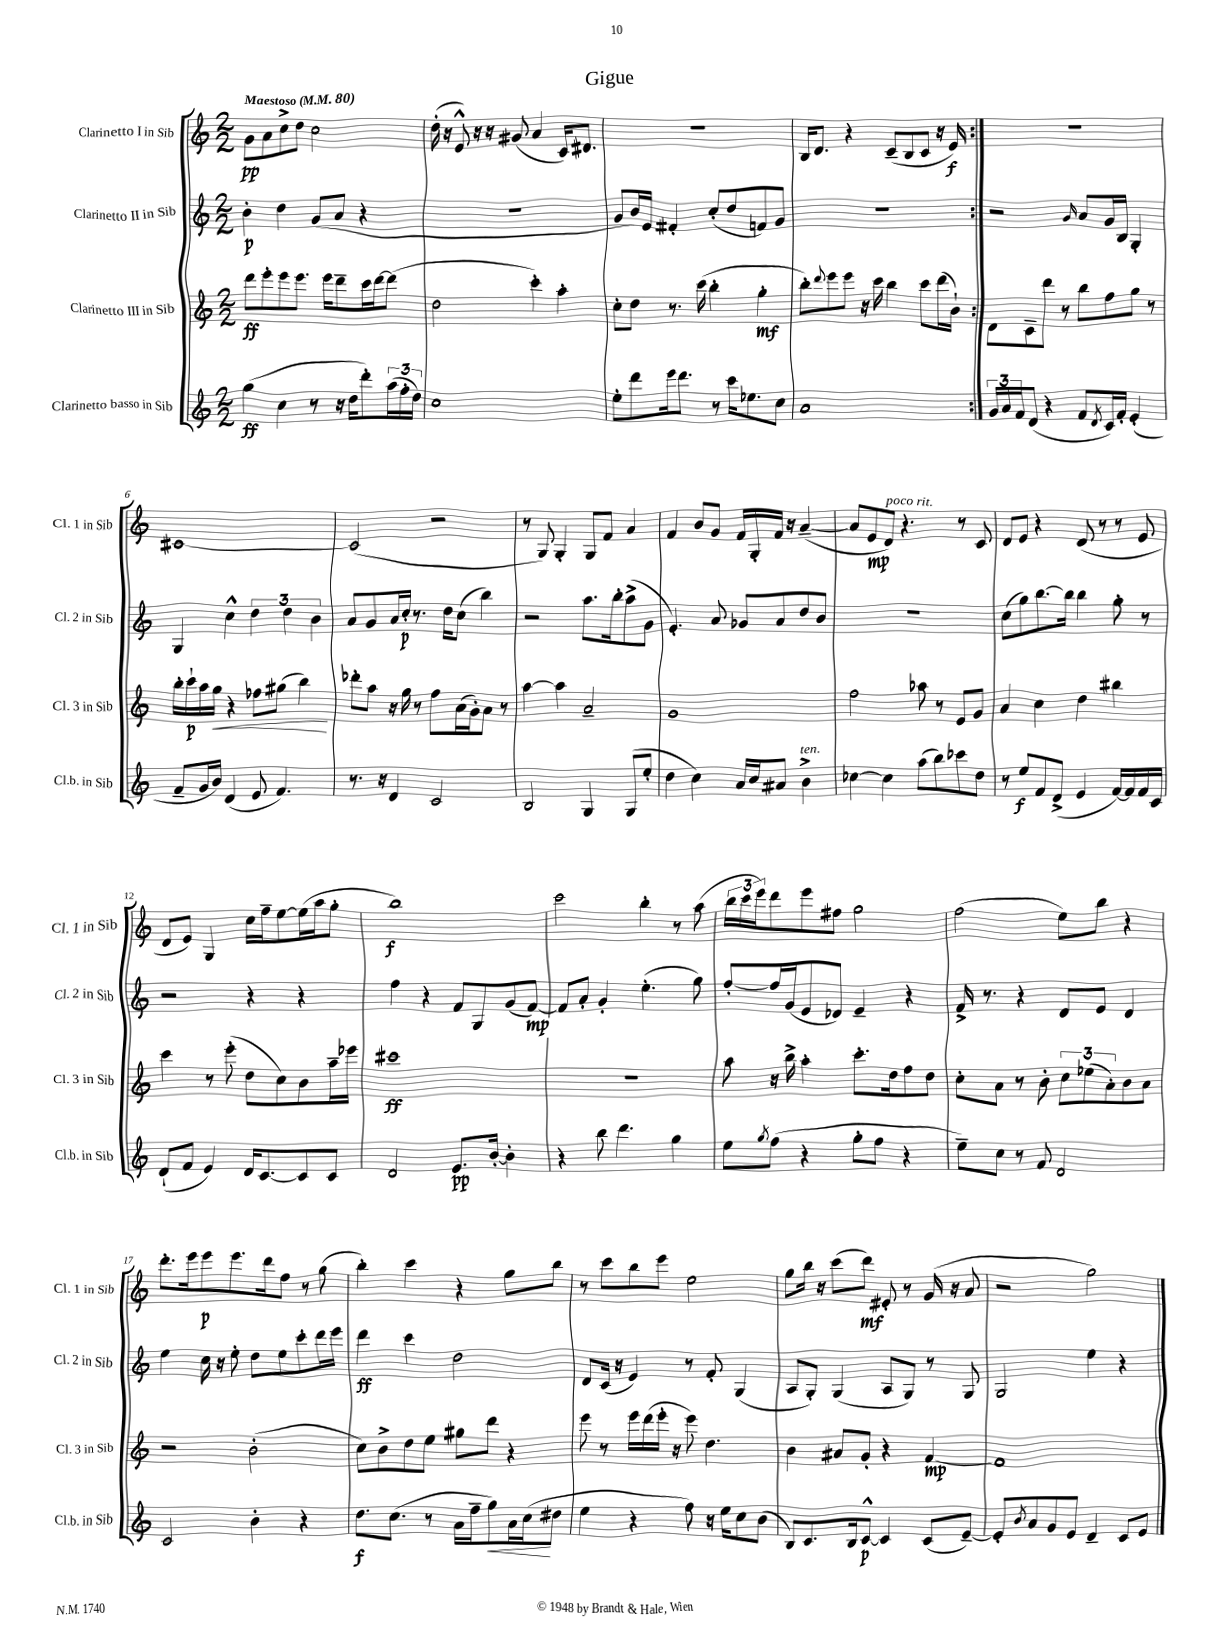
\header { title = "Gigue" }
<<
\new StaffGroup <<
\new Staff = "s0" \with { instrumentName = "Clarinetto I in Sib" shortInstrumentName = "Cl. 1 in Sib" } {
    \clef treble \key c \major \numericTimeSignature \time 2/2 \tempo "Maestoso" 4 = 80
    \repeat volta 2 { g'8\pp a'8 c''8-> d''8 c''2 |
    d''16-.( r16 e'8-^) r16 r16 gis'8( a'4 c'16) dis'8. |
    R1 |
    b16 d'8. r4 c'8--( b8 c'8 r16 e'16\f) | }
    r1 |
    cis'1~ |
    cis'2( r2 |
    r8 g8) g4-. g8 f'8 a'4 |
    f'4 b'8 g'8 f'16 g16-. f'16 r16 a'4~--( |
    a'8 e'8\mp d'8^\markup { \italic "poco rit." }) r4. r8 c'8 |
    d'8 e'8 r4 d'8( r8 r8 e'8 |
    d'8 e'8) g4 c''16 f''16-- e''8~ e''16( a''16 g''8-. |
    b''1\f) |
    c'''2 b''4-. r8 a''8( |
    \tuplet 3/2 { b''16 c'''16 e'''16) } d'''8 e'''8 fis''8 g''2 |
    f''2( e''8) b''8 r4 |
    d'''8.-. e'''16 e'''8\p e'''8. d'''16 f''8 r8 g''8( |
    b''4-.) c'''4 r4 g''8 b''8 |
    r8 c'''8 b''8 e'''8 e''2 |
    g''8 b''16 r16 c'''8( d'''8\mf) eis'8-. r8 g'16( r16 a'8 |
    r2 g''2) \bar "|." |
}
\new Staff = "s1" \with { instrumentName = "Clarinetto II in Sib" shortInstrumentName = "Cl. 2 in Sib" } {
    \clef treble \key c \major \numericTimeSignature \time 2/2
    \repeat volta 2 { b'4-.\p d''4 g'8( a'8 r4 |
    R1 |
    g'8 b'16) e'16 fis'4-. c''8-.( d''8 f'8) g'8 |
    r1 | }
    r2 \grace { g'16 } a'8 g'16 b16 g4-. |
    g4 c''4-^ \tuplet 3/2 { d''4 d''4 b'4 } |
    a'8 g'8 a'16 c''16-.\p r8. d''16 c''8( b''4) |
    r2 a''8. b''16-. a''8->( g'8 |
    e'4.-.) a'8 ges'8 a'8 d''8 b'8 |
    R1 |
    c''8( g''8) b''8.~ b''16 b''4 g''8-. r8 |
    r2 r4 r4 |
    f''4 r4 f'8 g8 g'8( f'8~\mp) |
    f'8 a'8-. g'4-. e''4.-.( g''8) |
    f''8~-. f''16 g'16( e'8 des'8) e'4-- r4 |
    f'16-> r8. r4 d'8 e'8 d'4 |
    e''4 c''16 r16 e''8-. d''8 e''8 c'''8-. d'''16 e'''16 |
    d'''4\ff c'''4 d''2 |
    d'8 c'16( r16 e'4) r8 f'8-. g4( |
    a8 g8-.) g4( a8 g8) r8 g8 |
    g2 e''4 r4 \bar "|." |
}
\new Staff = "s2" \with { instrumentName = "Clarinetto III in Sib" shortInstrumentName = "Cl. 3 in Sib" } {
    \clef treble \key c \major \numericTimeSignature \time 2/2
    \repeat volta 2 { d'''8\ff e'''8-. e'''8 e'''8. e'''16 d'''8-- c'''16 d'''16~ d'''8( |
    d''2 c'''4-.) a''4-. |
    c''8-. d''8 r8. c'''16( b''4-. g''4-.\mf |
    b''8-.) \appoggiatura { d'''8 } e'''8 e'''8 r16 c'''16 b''4 c'''8 d'''16( b'16-!) | }
    d'8 c'8-- d'''8 r8 b''8 f''8 g''8 r8 |
    b''16-. c'''16-!\p a''16 g''16\< r4 fes''8 gis''8( b''4\!) |
    des'''8-. a''8 r16 g''16 r8 f''8 a'16( g'16-.) a'8 r8 |
    a''4~ a''4 a'2-- |
    g'1 |
    f''2 aes''8 r8 e'8 g'8 |
    a'4 c''4 d''4 bis''4 |
    c'''4 r8 e'''8-.( d''8 c''8) b'8 a''16-- ees'''16 |
    cis'''1\ff |
    R1 |
    a''8 r16 b''16-> a''4-. c'''8.-. d''16 f''8 d''8 |
    c''8-. a'8 r8 b'8-. \tuplet 3/2 { c''8 ees''8( a'8-.) } b'8 a'8 |
    r2 b'2-.( |
    c''8) b'8-> d''8 e''8 gis''8 d'''8 r4 |
    e'''8 r8 e'''16 d'''16( e'''16-. r16 e'''8) d''4. |
    b'4 ais'8 g'8-. r4 f'4~\mp |
    f'1 \bar "|." |
}
\new Staff = "s3" \with { instrumentName = "Clarinetto basso in Sib" shortInstrumentName = "Cl.b. in Sib" } {
    \clef treble \key c \major \numericTimeSignature \time 2/2
    \repeat volta 2 { g''4\ff( c''4 r8 r16 d''16 d'''8-.) \tuplet 3/2 { a''16( f''16-. d''16) } |
    c''1 |
    e''8-. d'''8 e'''16 d'''8. r8 c'''16 ees''8. c''8 |
    a'1 | }
    \tuplet 3/2 { g'16 a'16 f'16 } d'8( r4 f'8 \acciaccatura { d'8 } c'16) f'16-. e'4-.( |
    f'8-- g'16 b'16) d'4( e'8 f'4.) |
    r8. r16 d'4 c'2 |
    b2 g4 g8( e''8-. |
    d''4 c''4) a'16 c''16 ais'8 b'4->^\markup { \italic "ten." } |
    ces''4~ ces''4 a''8( b''8) ces'''8 d''8 |
    r8 e''8\f f'8 d'8->( e'4 f'16~) f'16 f'16 c'16 |
    d'8-!( f'8 e'4) d'16 c'8.~ c'8 c'8 |
    d'2 e'8.\pp b'16~-. b'4-. |
    r4 b''8 d'''4. g''4 |
    e''8 \acciaccatura { g''8 } f''8( r4 g''8-. f''8 r4 |
    e''8--) c''8 r8 f'8 d'2 |
    c'2 b'4-. r4 |
    d''8.\f c''8.( r8 a'16 f''16-- g''8\<) a'16 c''16\!( dis''8 |
    e''4 r4 f''8) r16 e''16 c''8 b'8( |
    b8) c'8. b16 c'8~-^\p c'4 c'8( e'8~--) |
    e'8-. \acciaccatura { b'8 } a'8 g'8 e'8 d'4-- c'8 e'8 \bar "|." |
}
>>
>>
